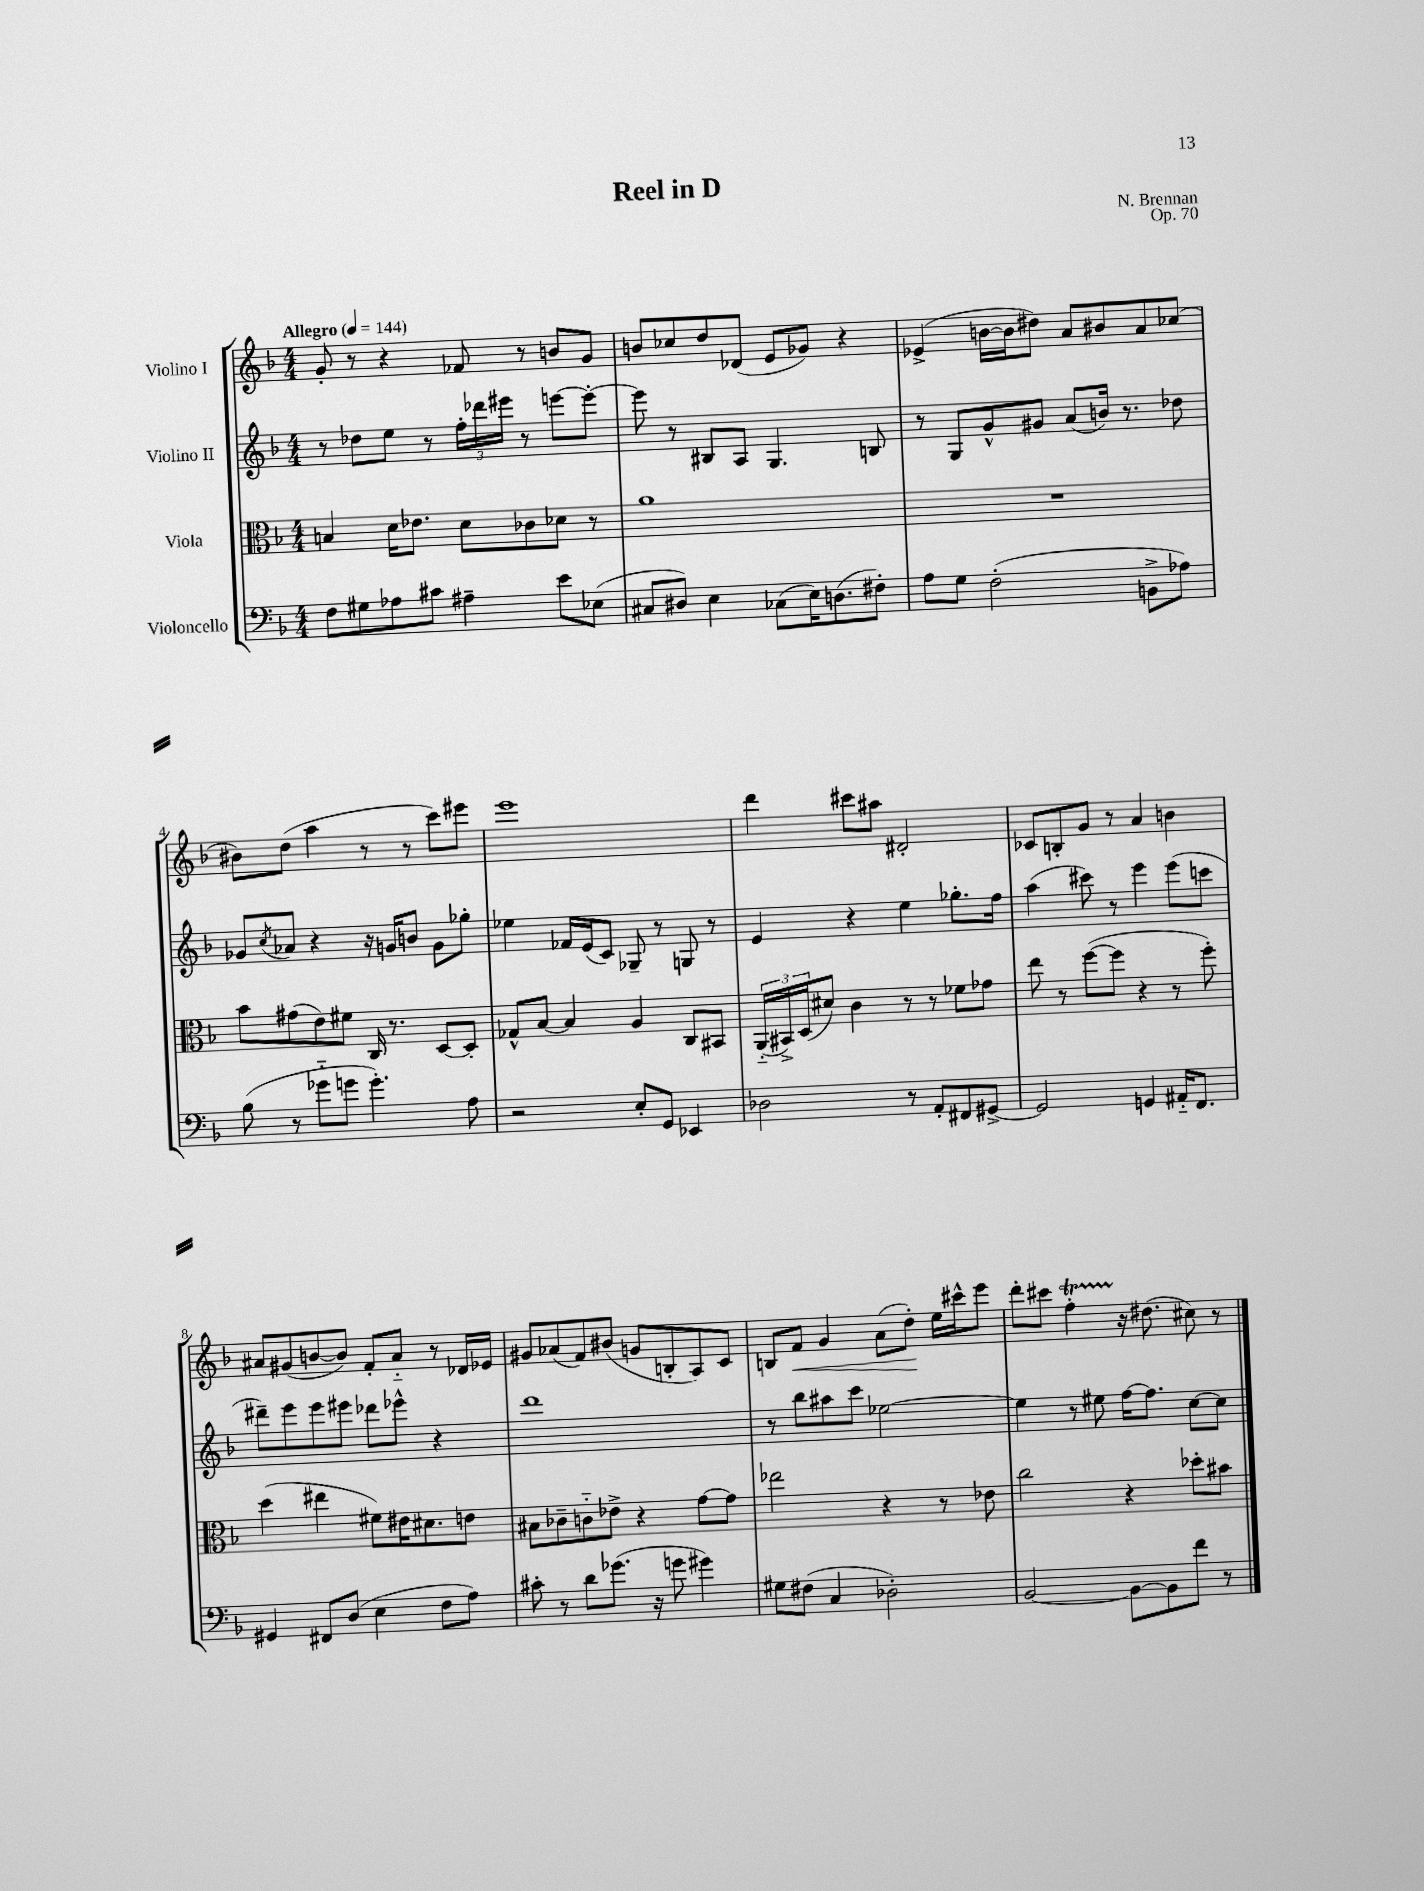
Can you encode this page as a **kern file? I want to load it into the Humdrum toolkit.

**kern	**kern	**kern	**kern
*staff4	*staff3	*staff2	*staff1
*clefF4	*clefC3	*clefG2	*clefG2
*k[b-]	*k[b-]	*k[b-]	*k[b-]
*M4/4	*M4/4	*M4/4	*M4/4
*MM144	*MM144	*MM144	*MM144
8F\L	4B/	8r	8g'/
8G#\	.	8dd-\L	8r
8A-\	16d\LK	8ee\J	4r
.	8.e-\J	.	.
8c#\J	.	8r	.
4A#~\	8d\L	24ff'\LL	8f-/
.	.	24ddd-\	.
.	.	24eee#\JJ	.
.	8c-\	8r	8r
8e\L	8d-\J	[8eee\L	8b/L
(8E-\J	8r	8eee'\_J	8g/J
=	=	=	=
8C#/L	1a	8eee\]	8b/L
8D#/J)	.	8r	8cc-/
4E\	.	8B#/L	8dd/
.	.	8A/J	(8d-/J
(8C-\L	.	4.G/	8e/L
16E\K)	.	.	8g-/J)
(8.D\	.	.	.
.	.	.	4r
8F#'\J)	.	8B/	.
=	=	=	=
8A\L	1r	8r	(4e-^/
8G\J	.	8G/L	.
(2F'\	.	8g^^/	[16b\LL
.	.	.	16b\]J
.	.	8g#/J	8dd#\J)
.	.	(8a/L	8a/L
.	.	16b/Jk)	8b#/
.	.	8.r	.
8BB^\L	.	.	8a/
8A-\J)	.	8dd-\	(8cc-/J
=	=	=	=
(8B-\	8b-\L	8g-/L	8b#\L)
.	.	8qcc/	.
8r	(8g#\	8a-/J	(8dd\J
8g-'~\L	8e\)	4r	4aa\
8g\J	8f#\J	.	.
4.g'\)	16C/	16r	8r
.	8.r	16g/LK	.
.	.	8b/J	8r
.	[8D/L	8g\L	8ccc\L)
8A\	8D'/]J	8gg-'\J	8eee#\J
=	=	=	=
2r	8G-^^/L	4ee-\	1eee
.	[8B-/J	.	.
.	4B-/]	16f-/LL	.
.	.	(16e/J	.
.	.	8c/J)	.
8E'/L	4A/	8G-~/	.
8GG/J	.	8r	.
4EE-/	8C/L	8G/	.
.	8BB#/J	8r	.
=	=	=	=
2D-\	(24AA'~/LL	4e/	4ddd\
.	24BB#^/)	.	.
.	(24D/J	.	.
.	8d#/J)	.	.
.	4c\	4r	8ccc#\L
.	.	.	8aa#\J
8r	8r	4ee\	2d#'/
8AA'/L	8r	.	.
8FF#/	8f-\L	8.gg-'\L	.
[8GG#^/J	8g-\J	.	.
.	.	16ff\Jk	.
=	=	=	=
2GG#/]	8ee\	(4aa\	8c-/L
.	8r	.	8B'/
.	([8ff\L	8ccc#\)	8g/J
.	8ff\]J	8r	8r
4GG/	4r	4eee\	4a/
16AA#'~/LK	8r	(8eee\L	4b\
8.FF/J	.	.	.
.	8ff'\)	8ccc\J	.
=	=	=	=
4GG#/	(4dd\	8ddd#~\L)	8a#/L
.	.	8eee\	(8g#/
8FF#/L	4ee#\	8eee\	[8b/
(8D/J	.	8eee#\J	8b/]J)
4E\	8f#\L)	8ddd-\L	8f'/L
.	16e#\K	8eee-^^\J	8a#'~/J
.	8.d#\	.	.
8F\L	.	4r	8r
8A\J)	8e\J	.	16d-/LL
.	.	.	16e-/JJ
=	=	=	=
8c#'\	8B#\L	1ddd	8g#/L
8r	8c-~\	.	(8a-/
8d\L	8c'~\	.	8f/)
(8.g-\J	8e-^\J	.	(8b#/J
.	4r	.	8g/L
16r	.	.	.
8g\	.	.	8B'/
4g#\)	[8g\L	.	8A/)
.	8g\]J	.	8c/J
=	=	=	=
8G#\L	2ee-\	8r	8B/L
(8F#\J	.	8bb-\L	8f/J
4C/	.	8aa#\	4g/
.	.	8ccc\J	.
2D-'\)	4r	[2ee-\	(8a\L
.	.	.	8dd'\J)
.	8r	.	16ee\LL
.	.	.	16ccc#^^\J
.	8e-\	.	8eee\J
=	=	=	=
[2BB-/	2cc\	4ee-\]	8ddd'\L
.	.	.	8ccc#\J
.	.	8r	4ff'\
.	.	8ee#\	.
8BB-\_L	4r	[16ff\LK	16r
.	.	8.ff\]J	(8.dd#\
8BB-\]	.	.	.
8f\J	8dd-'\L	[8cc\L	8cc#\)
8r	8b#\J	8cc\]J	8r
==	==	==	==
*-	*-	*-	*-
